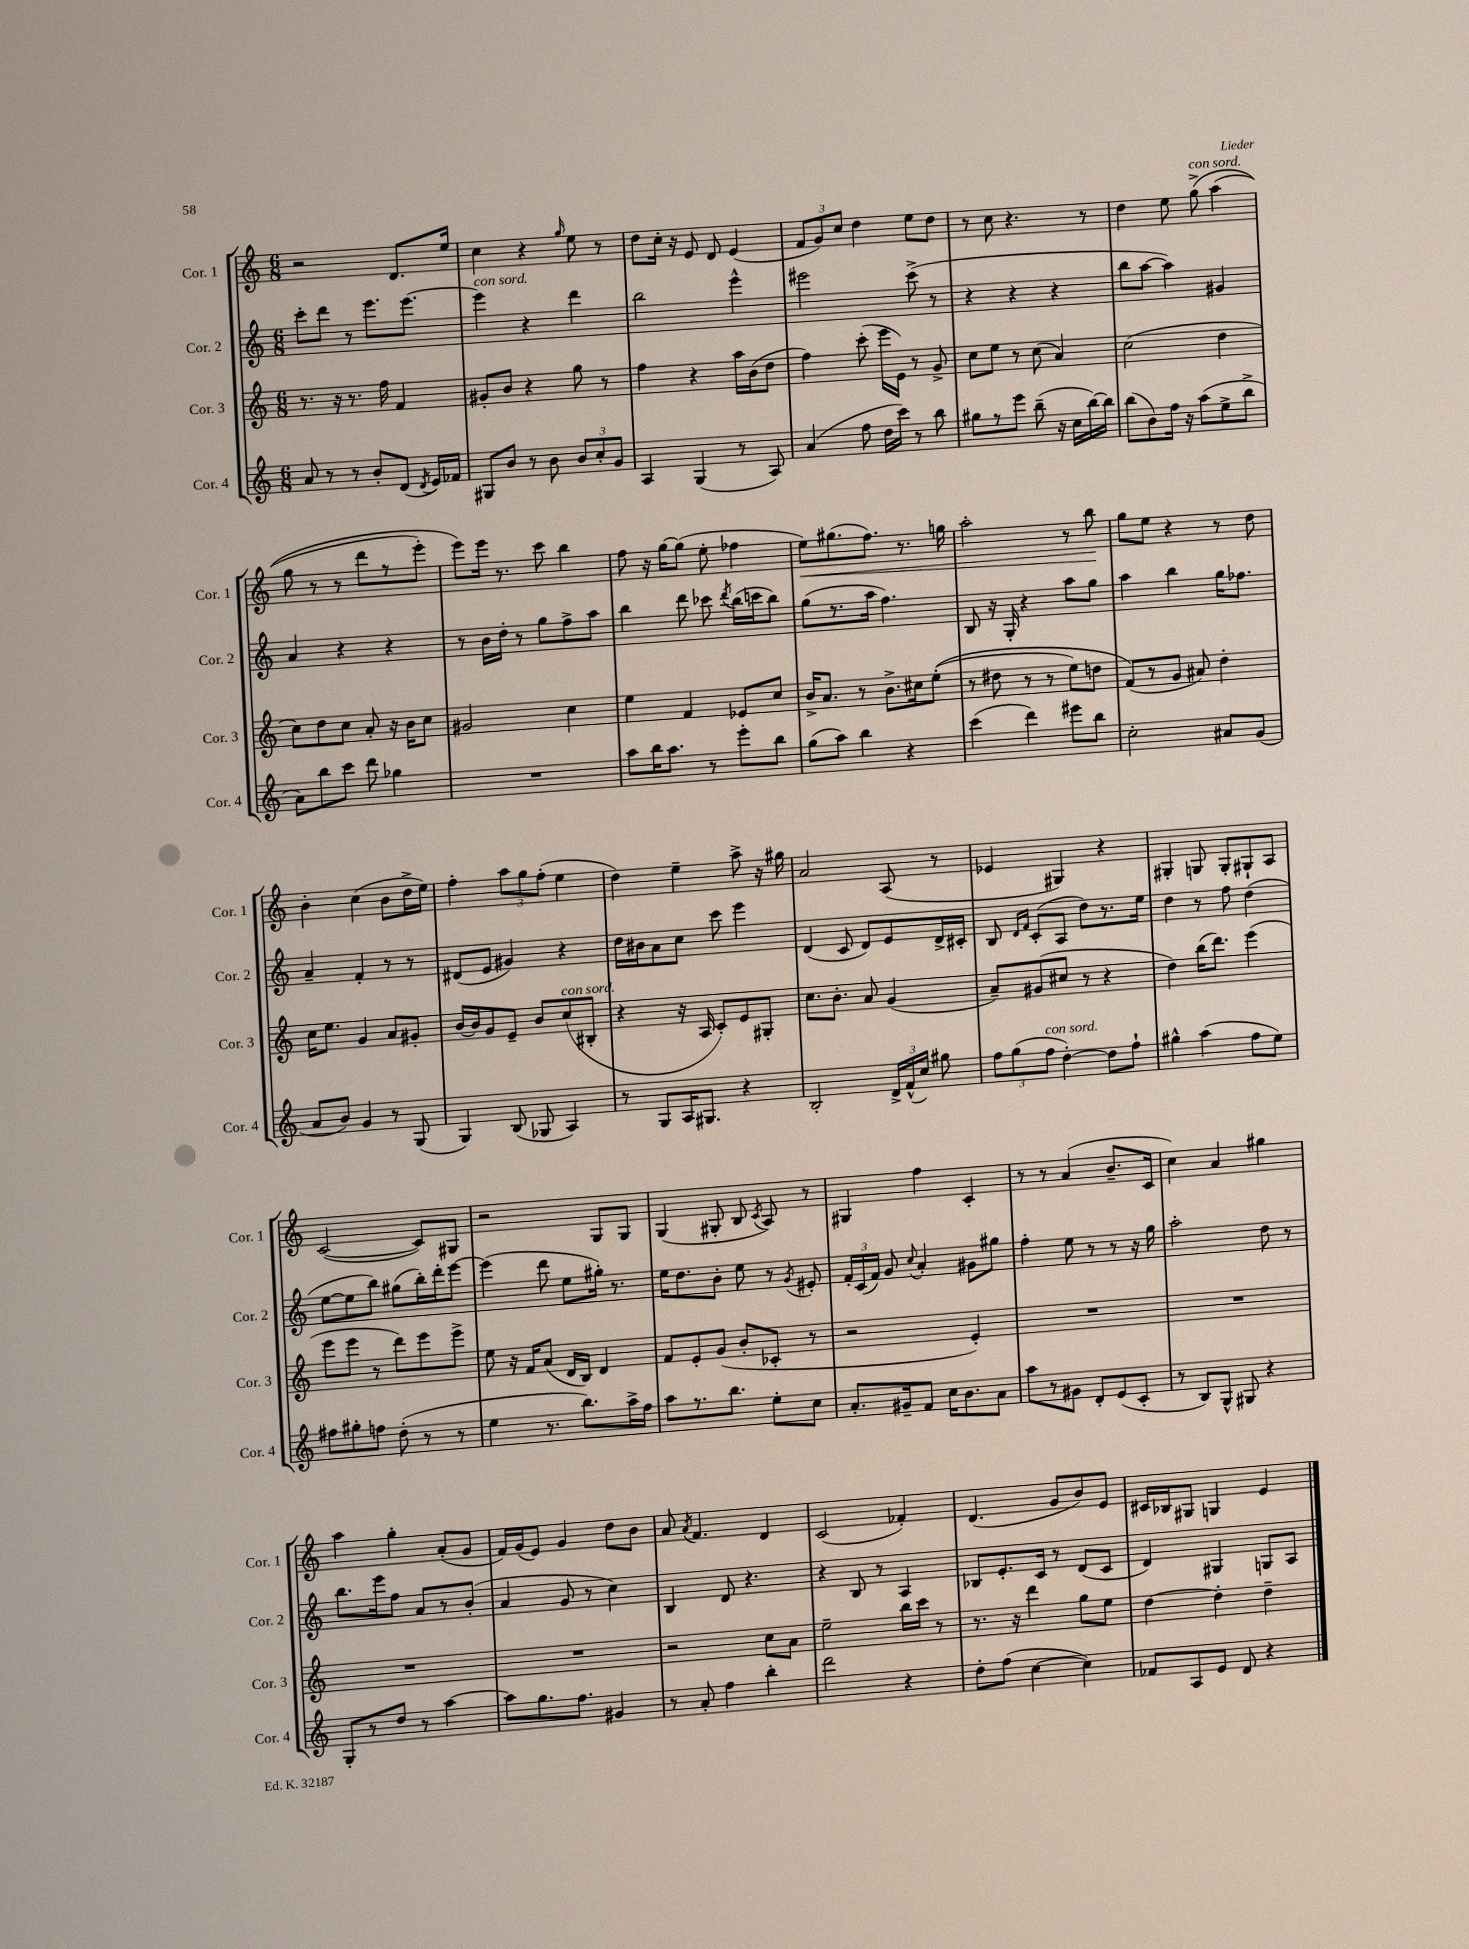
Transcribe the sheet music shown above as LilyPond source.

<<
\new StaffGroup <<
\new Staff = "s0" \with { instrumentName = "Cor. 1" shortInstrumentName = "Cor. 1" } {
    \clef treble \key c \major \numericTimeSignature \time 6/8
    \autoBeamOff r2 d'8.[ e''16] |
    c''4 r4 \grace { g''16 } e''8 r8 |
    d''8[ c''16]-. r16 e'8 d'8 e'4( |
    \tuplet 3/2 { f'8[ g'8) c''8] } d''4 e''8[ d''8] |
    r8 c''8 r4. r8 |
    d''4 e''8 g''8->^\markup { \italic "con sord." }\( a''4( |
    g''8 r8 r8 d'''8[ r8 e'''8]-.) |
    e'''8[\) e'''16] r8. c'''8 b''4 |
    f''8 r16 g''16[~ g''8]( e''8-. fes''4 |
    e''8[\<) gis''8.( f''8.]) r8. g''16 |
    a''2-. r8 b''8\! |
    g''8[ e''8] r4 r8 d''8 |
    b'4-. c''4( b'8[ d''16-> e''16]) |
    f''4-. \tuplet 3/2 { a''8[ g''8 f''8]-.( } e''4 |
    d''4) e''4-- a''8-> r16 gis''16 |
    a'2 a8( r8 |
    ees'4 gis4) r4 |
    gis4-. g8 g8[-. gis8-! a8] |
    c'2~( c'8[) gis8] |
    r2 g8[ g8] |
    g4( gis8-. b8 \acciaccatura { c'8 } a8) r8 |
    gis4 f''4 c'4-. |
    r8 r8 a'4( b'8.[-- c'16] |
    c''4) a'4 gis''4 |
    a''4 g''4-. a'8[-.( g'8] |
    f'16[) g'16( e'8]) g'4 d''8[ b'8] |
    a'8 \acciaccatura { a'8 } f'4. d'4 |
    c'2( fes'4-.) |
    d'4.( g'8[ b'8) e'8] |
    cis'16[ bes16 gis8] g4 e'4 \bar "|." |
}
\new Staff = "s1" \with { instrumentName = "Cor. 2" shortInstrumentName = "Cor. 2" } {
    \clef treble \key c \major \numericTimeSignature \time 6/8
    \autoBeamOff c'''8[-. d'''8] r8 e'''8.[ e'''8.]~ |
    e'''4^\markup { \italic "con sord." } r4 d'''4 |
    b''2 e'''4-^ |
    eis'''2 c'''8->( r8 |
    r4 r4 r4 |
    b''8[ a''8]~ a''4) gis'4 |
    a'4 r4 r4 |
    r8 b'16[ d''16]-. r8 g''8[ f''8-> a''8] |
    b''4 d'''8 ces'''8 \acciaccatura { d'''8 } b''16[( c'''16 b''8]) |
    g''8[( r8. a''16] f''4.) |
    b8 r16 g16-. r4 a''8[ g''8] |
    a''4 b''4 g''16[ fes''8.] |
    a'4-- f'4-. r8 r8 |
    dis'8[( e'8] gis'4) r4 |
    d''16[ bis'16 a'8 c''8] c'''8 e'''4 |
    d'4( c'8 d'8[) e'8 d'16-> cis'16]-. |
    b8 \grace { d'16[ f'16] } c'8[-.( a8] d''8[) r8. e''16] |
    d''4 r8 f''8 d''4( |
    e''8[~ e''8 b''8]) gis''8[( b''16-.) d'''16-. e'''8]~ |
    e'''4( d'''8 e''8[ gis''16]-.) r8. |
    e''16[ d''8. b'8]-. e''8 r8 \acciaccatura { g'8 } eis'8-. |
    \tuplet 3/2 { f'16[-. c'16( f'16]) } g'8 \appoggiatura { c''8 } a'4-. gis'8[ gis''8] |
    f''4-. e''8 r8 r8 r16 g''16 |
    a''2-. d''8 r8 |
    b''8.[ e'''16 f''8] a'8[ r8 b'8]-.( |
    a'4 g'8 r8 c''4) |
    b4 d'8 r4. |
    r4 b8 r8 a4 |
    bes8[ e'8.-. c'16] r8 d'8[( c'8] |
    d'4) gis4 g8[ a8] \bar "|." |
}
\new Staff = "s2" \with { instrumentName = "Cor. 3" shortInstrumentName = "Cor. 3" } {
    \clef treble \key c \major \numericTimeSignature \time 6/8
    \autoBeamOff r8. r16 r8. f''16 f'4 |
    gis'8[-. b'8] r4 g''8 r8 |
    f''4 r4 a''16[ b'16( d''8] |
    f''4) c'''8-.( e'''16[ e'16]) r8 g'8-> |
    c''8[ e''8] r8 c''8( a'4) |
    c''2( d''4 |
    c''8[) d''8 c''8] a'8-. r16 b'16[ c''8] |
    gis'2 c''4 |
    e''4 f'4 ees'8[ c''8] |
    b'16[-> a'8.] r8 b'8.[-> cis''16 e''8]-.(\( |
    r8 dis''8 r8 r8 e''8[) d''8] |
    f'8[(\) r8 g'8] ais'8) d''4-. |
    c''16[ e''8.] g'4 a'8[ gis'8]-. |
    b'16[~ b'16 g'8 e'8]-- b'8[ c''8^\markup { \italic "con sord." }( bis8]-. |
    r4 r16 a16 c'8[-.) e'8 gis8]-. |
    c''8.[ b'8.]-. a'8 g'4( |
    a'8[--) gis'8( cis''8] r8 r4 |
    d''4) b''16[( d'''8.]) e'''4( |
    e'''8[ e'''8] r8 d'''8[) e'''8 e'''8]-> |
    e''8 r16 f'16[ a'8]( d'16[ b16]) d'4 |
    f'8[ e'8-. g'8]( b'8[-. ces'8]-. r8 |
    r2 e'4-.) |
    R2. |
    R2. |
    R2. |
    R2. |
    r2 c''8[ a'8] |
    e''2-- b''16[ c'''16] r8 |
    r8. r16 d'''4 g''8[ e''8] |
    d''4~ d''4-. d''4-- \bar "|." |
}
\new Staff = "s3" \with { instrumentName = "Cor. 4" shortInstrumentName = "Cor. 4" } {
    \clef treble \key c \major \numericTimeSignature \time 6/8
    \autoBeamOff a'8 r8 r8 b'8[-. d'8]( \acciaccatura { d'8 } e'16[) fes'16] |
    gis8[ b'8] r8 b'8 \tuplet 3/2 { b'8[ c''8-. g'8] } |
    a4 g4( r8 a8) |
    a'4( f''8 d''16[ c'''16]) r8 b''8 |
    gis''8[ r8 e'''8] b''8--( r16 c''16[ b''16~) b''16] |
    b''8[( b'8) f''16] r16 a''8[( e''8-> b''8]-> |
    a'8[) b''8 c'''8] d'''8 ges''4 |
    R2. |
    a''8[ b''16 a''8.] r8 e'''8[-. b''8] |
    g''8[( a''8]) b''4 r4 |
    c'''4( d'''4) eis'''8[ b''8] |
    c''2-. ais'8[ g'8]( |
    a'8[ b'8]) g'4 r8 g8( |
    g4) b8( ges8 a4) |
    r8 g8[ a16 gis8.] r4 |
    b2-. \tuplet 3/2 { d'16[-> f'16-^( c''16]) } gis''8 |
    \tuplet 3/2 { f''8[ g''8( f''8]^\markup { \italic "con sord." } } d''4~-.) d''8[ f''8]-! |
    gis''4-^ a''4( f''8[ e''8]) |
    fis''8[ gis''8-. f''8] d''8-.( r8 r8 |
    e''4 r8. b''8.[) a''16-> f''16] |
    a''8[ r8. b''8.] e''8[-. c''8] |
    a'8.[-. gis'16-- f'8] c''16[ b'8. a'8] |
    a''8[ r8 gis'8] d'8[-. e'8( c'8]-. |
    r8 b8[) g8]-^ gis8 r4 |
    g8[-. r8 d''8] r8 a''4~ |
    a''8[ g''8. f''8.] gis'4 |
    r8 a'8-. f''4 b''4-. |
    d'''2 r4 |
    d''8[-. f''8]( c''4~ c''4) |
    fes'8[ a8 e'8] d'8 r4 \bar "|." |
}
>>
>>
\layout { \context { \Score \remove "Bar_number_engraver" } }
